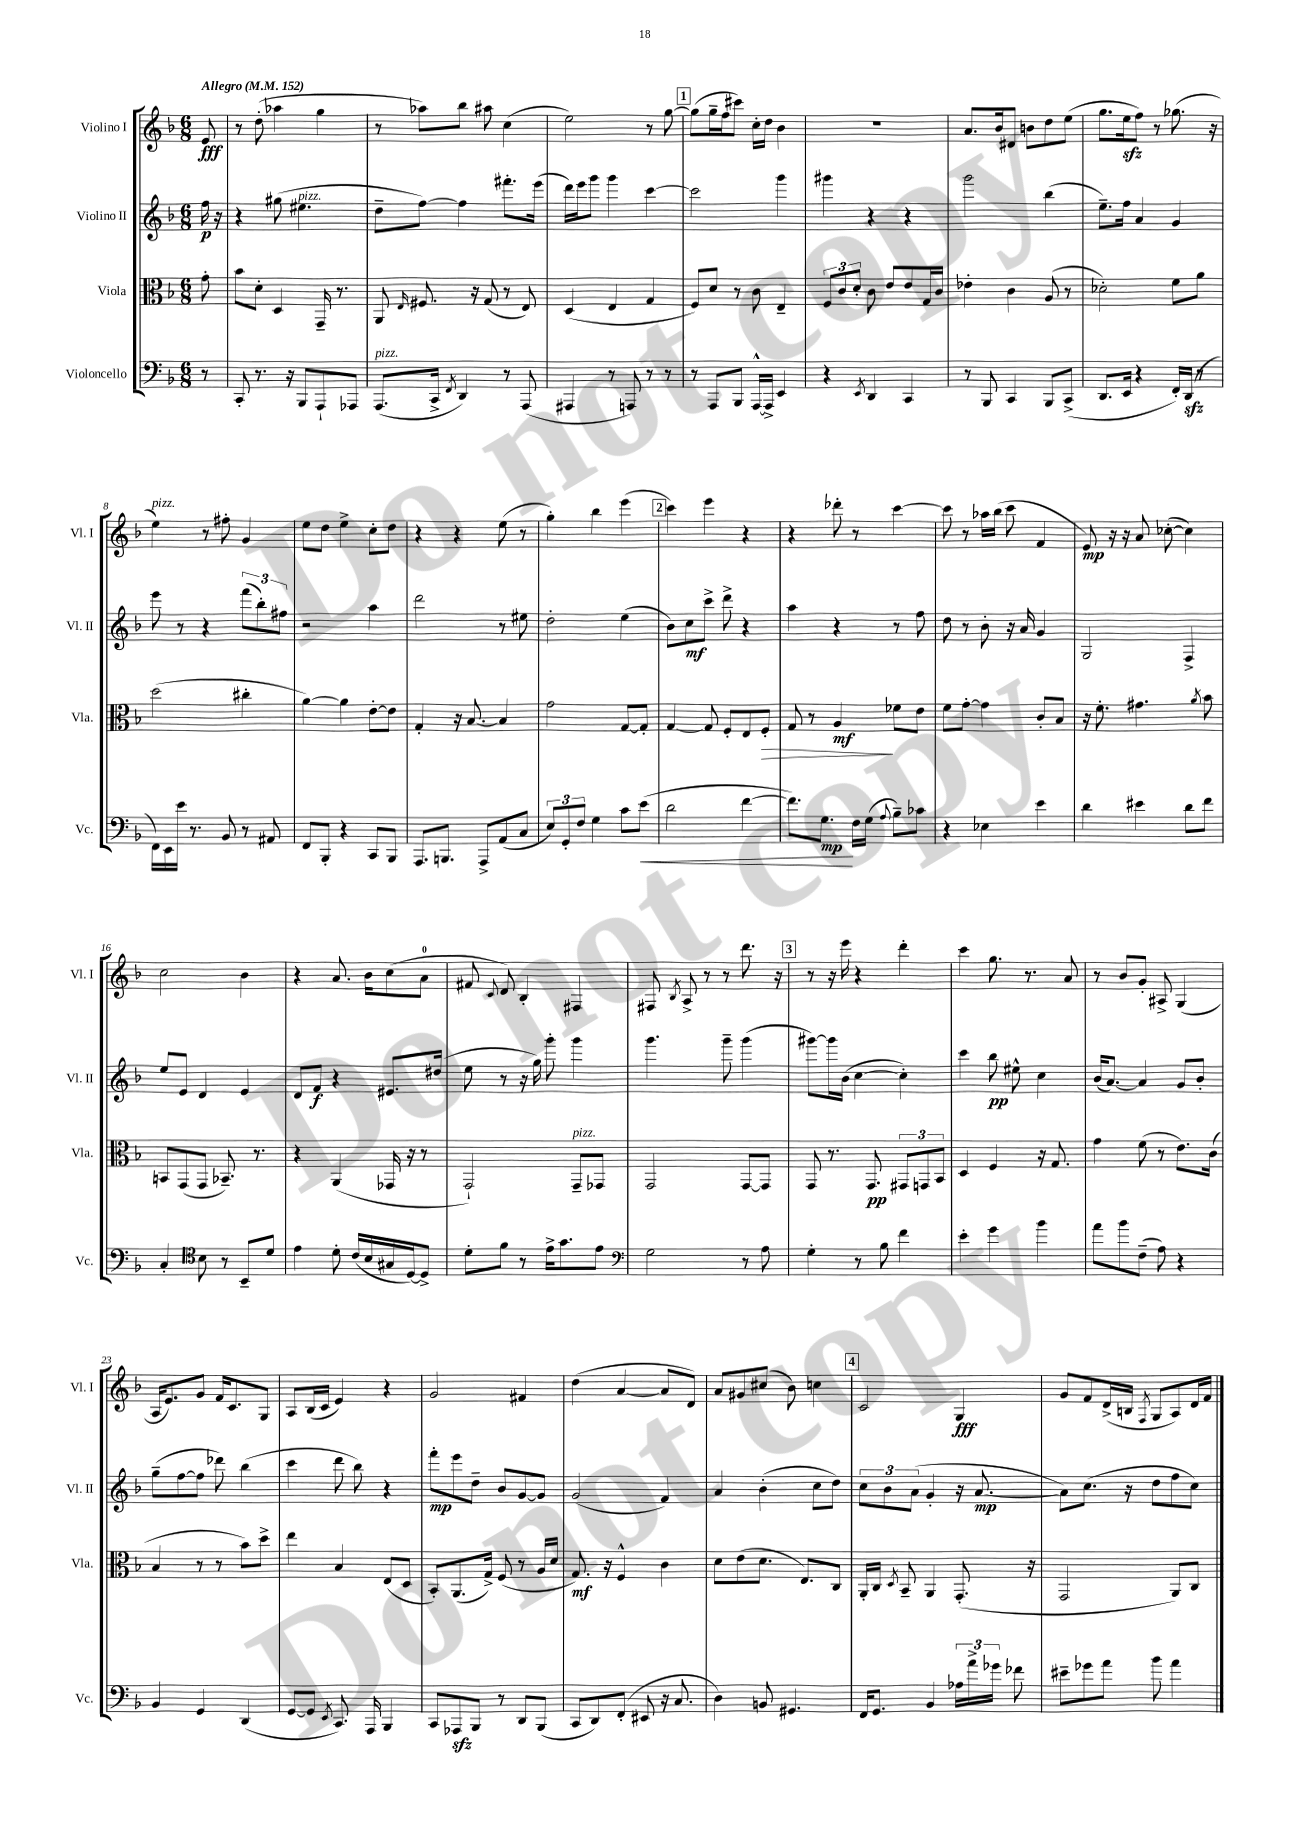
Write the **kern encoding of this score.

**kern	**dynam	**kern	**dynam	**kern	**dynam	**kern	**dynam
*part4	*part4	*part3	*part3	*part2	*part2	*part1	*part1
*staff4	*staff4	*staff3	*staff3	*staff2	*staff2	*staff1	*staff1
*I"Violoncello	*	*I"Viola	*	*I"Violino II	*	*I"Violino I	*
*I'Vc.	*	*I'Vla.	*	*I'Vl. II	*	*I'Vl. I	*
*clefF4	*	*clefC3	*	*clefG2	*	*clefG2	*
*k[b-]	*	*k[b-]	*	*k[b-]	*	*k[b-]	*
*M6/8	*	*M6/8	*	*M6/8	*	*M6/8	*
*MM152	*	*MM152	*	*MM152	*	*MM152	*
=	=	=	=	=	=	=	=
!	!	!	!	!	!	!LO:TX:a:B:t=Allegro	!
8r	.	8g'\	.	16ff\	p	8e/	fff
.	.	.	.	16r	.	.	.
=1	=1	=1	=1	=1	=1	=1	=1
8CC'/	.	8b-\L	.	4r	.	8r	.
8.r	.	8d'\J	.	.	.	(8dd'\	.
.	.	4D/	.	(8gg#X\	.	4aa-X\	.
16r	.	.	.	.	.	.	.
!	!	!	!	!LO:TX:a:i:t=pizz.	!	!	!
8BBB-/L	.	.	.	4.ee#X\	.	.	.
8AAA`/	.	16GG~/	.	.	.	4gg\	.
.	.	8.r	.	.	.	.	.
8AAA-X/J	.	.	.	.	.	.	.
=2	=2	=2	=2	=2	=2	=2	=2
!LO:TX:a:i:t=pizz.	!	!	!	!	!	!	!
(8.AAA/L	.	8AA/	.	8dd~\L	.	8r	.
.	.	16qqE/	.	.	.	.	.
.	.	8.F#X/	.	[8ff\J)	.	8aa-X\L)	.
16CC^/Jk	.	.	.	.	.	.	.
8qFF/	.	.	.	.	.	.	.
4DD/)	.	.	.	4ff\]	.	8bb-\J	.
.	.	16r	.	.	.	.	.
.	.	(8G/	.	.	.	8aa#X\	.
8r	.	8r	.	8.fff#X'\L	.	(4cc\	.
(8AAA/	.	8E/)	.	.	.	.	.
.	.	.	.	(16eee\Jk	.	.	.
=3	=3	=3	=3	=3	=3	=3	=3
4AAA#X/	.	(4D/	.	16ddd\LL)	.	2ee\)	.
.	.	.	.	16eee\J	.	.	.
.	.	.	.	8ggg\J	.	.	.
8r	.	4E/	.	4ggg\	.	.	.
8AAAn/)	.	.	.	.	.	.	.
8r	.	4G/	.	[4ccc\	.	8r	.
8r	.	.	.	.	.	[8gg\	.
!!LO:REH:place=s1:t=1
=4	=4	=4	=4	=4	=4	=4	=4
8r	.	8F/L)	.	2ccc\]	.	(8gg\L]	.
8AAA/L	.	8d/J	.	.	.	16gg~\L	.
.	.	.	.	.	.	16ff\J	.
8BBB-/J	.	8r	.	.	.	8ccc#X\J)	.
[16AAA^^/LL	.	8c\	.	.	.	16cc'\LL	.
16AAA^/JJ]	.	.	.	.	.	16dd\JJ	.
4EE/	.	4E~/	.	4ggg\	.	4b-\	.
=5	=5	=5	=5	=5	=5	=5	=5
4r	.	12F/L	.	4ggg#X\	.	2.r	.
.	.	12c/	.	.	.	.	.
.	.	12d'/J	.	.	.	.	.
8qEE/	.	.	.	.	.	.	.
4DD/	.	8c\	.	4r	.	.	.
.	.	8e/L	.	.	.	.	.
4CC/	.	8e/	.	4r	.	.	.
.	.	16G/L	.	.	.	.	.
.	.	16c/JJ	.	.	.	.	.
=6	=6	=6	=6	=6	=6	=6	=6
8r	.	4e-X'\	.	2ggg\	.	8.a/L	.
8BBB-/	.	.	.	.	.	.	.
.	.	.	.	.	.	16b-/k	.
4CC/	.	4c\	.	.	.	8d#X/J	.
.	.	.	.	.	.	8bn\L	.
8BBB-/L	.	(8A/	.	(4bb-\	.	8dd\	.
(8CC^/J	.	8r	.	.	.	(8ee\J	.
=7	=7	=7	=7	=7	=7	=7	=7
8.DD/L	.	2d-X'\)	.	8.ee~\L)	.	8.gg\L	.
16EE/Jk	.	.	.	16ff\Jk	.	16eezz\k	.
4r	.	.	.	4a/	.	8ff\J)	.
.	.	.	.	.	.	8r	.
16FF'/LL)	.	8f\L	.	4g/	.	(8.gg-X\	.
(16DDzz/JJ	.	.	.	.	.	.	.
8r	.	8a\J	.	.	.	.	.
.	.	.	.	.	.	16r	.
!!LO:LB:g=z
=8	=8	=8	=8	=8	=8	=8	=8
!	!	!	!	!	!	!LO:TX:a:i:t=pizz.	!
16FF\LL)	.	(2dd\	.	8eee\	.	4ee\)	.
16EE\	.	.	.	.	.	.	.
16e\JJ	.	.	.	8r	.	.	.
8.r	.	.	.	.	.	.	.
.	.	.	.	4r	.	8r	.
8BB-/	.	.	.	.	.	8ff#X'\	.
8r	.	4cc#X'\	.	(12fff\L	.	4g/	.
.	.	.	.	12bb-'\)	.	.	.
8AA#X/	.	.	.	.	.	.	.
.	.	.	.	12ff#X\J	.	.	.
=9	=9	=9	=9	=9	=9	=9	=9
8FF/L	.	[4a\)	.	2r	.	8ee\L	.
8BBB-'/J	.	.	.	.	.	8dd\J	.
4r	.	4a\]	.	.	.	4ee^\	.
8CC/L	.	[8e'\L	.	4aa\	.	8cc'\L	.
8BBB-/J	.	8e\J]	.	.	.	8dd\J	.
=10	=10	=10	=10	=10	=10	=10	=10
8.AAA/L	.	4G'/	.	2ddd\	.	4r	.
8.BBBn/J	.	.	.	.	.	.	.
.	.	16r	.	.	.	4r	.
.	.	[8.B-/	.	.	.	.	.
8AAA^/L	.	.	.	.	.	.	.
(8AA/	.	4B-/]	.	8r	.	(8ee\	.
8C/J	.	.	.	8ee#X\	.	8r	.
=11	=11	=11	=11	=11	=11	=11	=11
12E/L)	.	2g\	.	2dd'\	.	4gg'\)	.
12GG'/	.	.	.	.	.	.	.
12F/J	.	.	.	.	.	.	.
4G\	.	.	.	.	.	4bb-\	.
8c\L	.	[8G/L	.	(4ee\	.	(4eee\	.
!	!LO:HP:b	!	!	!	!	!	!
(8e\J	<	8G'/J]	.	.	.	.	.
!!LO:REH:place=s1:t=2
=12	=12	=12	=12	=12	=12	=12	=12
2d\	.	[4G/	.	8b-\L)	.	4ccc\)	.
.	.	.	.	8cc\	mf	.	.
.	.	8G/]	.	8ccc^\J	.	4eee\	.
.	.	8F'/L	.	8ddd^\	.	.	.
[4f\	.	8E/	.	4r	.	4r	.
!	!	!	!LO:HP:b	!	!	!	!
.	.	8F'/J	>	.	.	.	.
=13	=13	=13	=13	=13	=13	=13	=13
8.f\L])	.	8G/	.	4aa\	.	4r	.
.	.	8r	.	.	.	.	.
8.G\J	mp	.	.	.	.	.	.
.	.	4A/	mf	4r	.	8ddd-X'\	.
16F\LL	[	.	.	.	.	8r	.
(16G\JJ	.	.	.	.	.	.	.
8qqA/	.	.	.	.	.	.	.
8B-~\L)	.	8f-X\L	]	8r	.	[4ccc\	.
8c-X\J	.	8e\J	.	8ff\	.	.	.
=14	=14	=14	=14	=14	=14	=14	=14
4r	.	8f\L	.	8dd\	.	8ccc\]	.
.	.	[8g'\J	.	8r	.	8r	.
4E-X\	.	4g\]	.	8b-'\	.	16aa-X\LL	.
.	.	.	.	.	.	(16bb-\JJ	.
.	.	.	.	16r	.	8ccc\	.
.	.	.	.	16a/	.	.	.
4e\	.	8c'/L	.	4g/	.	4f/	.
.	.	8B-/J	.	.	.	.	.
=15	=15	=15	=15	=15	=15	=15	=15
4d\	.	16r	.	2G/	.	8e/)	mp
.	.	8.f'\	.	.	.	.	.
.	.	.	.	.	.	16r	.
.	.	.	.	.	.	16r	.
4e#X\	.	4.g#X\	.	.	.	8a/	.
.	.	.	.	.	.	([8cc-X'\	.
8d\L	.	.	.	4F^/	.	4cc-\])	.
.	.	8qa/	.	.	.	.	.
8f\J	.	8b-\	.	.	.	.	.
!!LO:LB:g=z
=16	=16	=16	=16	=16	=16	=16	=16
4C'/	.	8BBn/L	.	8ee/L	.	2cc\	.
.	.	(8GG/	.	8e/J	.	.	.
*clefC4	*	*	*	*	*	*	*
8B-\	.	8GG/J	.	4d/	.	.	.
8r	.	8.BB-X~/)	.	.	.	.	.
8BB-~/L	.	.	.	4e/	.	4b-\	.
.	.	8.r	.	.	.	.	.
8d/J	.	.	.	.	.	.	.
=17	=17	=17	=17	=17	=17	=17	=17
4e\	.	4r	.	8d/L	.	4r	.
.	.	.	.	8f/J	f	.	.
8d'\	.	(4AA/	.	4r	.	8.a/	.
(16c/LL	.	.	.	.	.	.	.
16B-/	.	.	.	.	.	16b-\KL	.
16G#X/	.	16GG-X/	.	8.e#X/L	.	(8cc\	.
[16D/J)	.	16r	.	.	.	.	.
8D^/J]	.	8r	.	.	.	8a\J	.
.	.	.	.	(16dd#X/Jk	.	.	.
=18	=18	=18	=18	=18	=18	=18	=18
8d'\L	.	2GG`/)	.	8ee\	.	8f#X/	.
.	.	.	.	.	.	8qqc/	.
8f\J	.	.	.	8r	.	8d/)	.
8r	.	.	.	16r	.	4B-'/	.
.	.	.	.	16gg\)	.	.	.
16e^\KL	.	.	.	8ggg'\	.	.	.
8.g\	.	.	.	.	.	.	.
!	!	!LO:TX:a:i:t=pizz.	!	!	!	!	!
.	.	8GG~/L	.	4ggg\	.	4F#X/	.
8e\J	.	8GG-X/J	.	.	.	.	.
=19	=19	=19	=19	=19	=19	=19	=19
*clefF4	*	*	*	*	*	*	*
2G\	.	2GG/	.	4.ggg\	.	8F#X/	.
.	.	.	.	.	.	8qB-/	.
.	.	.	.	.	.	8A^/	.
.	.	.	.	.	.	8r	.
.	.	.	.	8ggg~\	.	8r	.
8r	.	[8GG/L	.	(4ggg\	.	8.ddd\	.
8A\	.	8GG/J]	.	.	.	.	.
.	.	.	.	.	.	16r	.
!!LO:REH:place=s1:t=3
=20	=20	=20	=20	=20	=20	=20	=20
4G'\	.	8GG/	.	[8ggg#X\L)	.	8r	.
.	.	8.r	.	16ggg#\L]	.	16r	.
.	.	.	.	(16b-\JJ	.	16eee\	.
8r	.	.	.	[4cc\	.	4r	.
.	.	8.GG/	pp	.	.	.	.
8B-\	.	.	.	.	.	.	.
4f\	.	12GG#X/L	.	4cc'\])	.	4ddd'\	.
.	.	12GGn/	.	.	.	.	.
.	.	12BB-/J	.	.	.	.	.
=21	=21	=21	=21	=21	=21	=21	=21
4e'\	.	4D/	.	4ccc\	.	4ccc\	.
4g\	.	4F/	.	8bb-\	pp	8.gg\	.
.	.	.	.	8ee#X^^\	.	.	.
.	.	.	.	.	.	8.r	.
4b-\	.	16r	.	4cc\	.	.	.
.	.	8.G/	.	.	.	.	.
.	.	.	.	.	.	8a/	.
=22	=22	=22	=22	=22	=22	=22	=22
8a\L	.	4g\	.	(16b-/KL	.	8r	.
.	.	.	.	[8.a/J)	.	.	.
8b-\	.	.	.	.	.	8b-/L	.
(8F~\J	.	(8f\	.	4a/]	.	8g'/J	.
8A\)	.	8r	.	.	.	8A#X^/	.
4r	.	8.e\L)	.	8g/L	.	(4G/	.
.	.	.	.	8b-'/J	.	.	.
.	.	(16c\Jk	.	.	.	.	.
!!LO:LB:g=z
=23	=23	=23	=23	=23	=23	=23	=23
4BB-/	.	4B-/	.	(8gg~\L	.	16A/KL	.
.	.	.	.	.	.	8.e/)	.
.	.	.	.	[8ff\	.	.	.
4GG/	.	8r	.	8ff\J]	.	8g/J	.
.	.	8r	.	8ddd-X\)	.	16f/KL	.
.	.	.	.	.	.	8.c/	.
(4DD/	.	8b-\L)	.	(4bb-\	.	.	.
.	.	8dd^\J	.	.	.	8G/J	.
=24	=24	=24	=24	=24	=24	=24	=24
[8GG/L	.	4ee\	.	4ccc\	.	8A/L	.
8GG/J]	.	.	.	.	.	(16B-/L	.
.	.	.	.	.	.	16c/JJ	.
8qEE/	.	.	.	.	.	.	.
8.CC/)	.	4B-/	.	8ddd\	.	4e/)	.
.	.	.	.	8bb-\)	.	.	.
16AAA/	.	.	.	.	.	.	.
4BBB-/	.	(8E/L	.	4r	.	4r	.
.	.	8D/J	.	.	.	.	.
=25	=25	=25	=25	=25	=25	=25	=25
8CC/L	.	8BB-'/L)	.	8fff'\L	mp	2g/	.
8AAA-Xzz/	.	(8.AA/	.	8eee\	.	.	.
8BBB-/J	.	.	.	8dd~\J	.	.	.
.	.	16G^/Jk)	.	.	.	.	.
8r	.	(8F/	.	8b-/L	.	.	.
8DD/L	.	8r	.	[8g/	.	4f#X/	.
(8BBB-/J	.	16A/LL	.	8g/J]	.	.	.
.	.	16d/JJ	.	.	.	.	.
=26	=26	=26	=26	=26	=26	=26	=26
8CC/L	.	8.G/)	mf	(2g/	.	(4dd\	.
8DD/)	.	.	.	.	.	.	.
.	.	16r	.	.	.	.	.
(8FF'/J	.	4F^^/	.	.	.	[4a/	.
8EE#X/	.	.	.	.	.	.	.
16r	.	4c\	.	4f/)	.	8a/L]	.
8.C/	.	.	.	.	.	.	.
.	.	.	.	.	.	8d/J)	.
=27	=27	=27	=27	=27	=27	=27	=27
4D\)	.	8d\L	.	4a/	.	8a/L	.
.	.	(8e\	.	.	.	8g#X/	.
8BBn/	.	8.d\J	.	(4b-'\	.	(8cc#X/J	.
4.GG#X/	.	.	.	.	.	8b-\)	.
.	.	8.E/L)	.	.	.	.	.
.	.	.	.	8cc\L	.	4ccn\	.
.	.	8C/J	.	8dd\J)	.	.	.
!!LO:REH:place=s1:t=4
=28	=28	=28	=28	=28	=28	=28	=28
16FF/KL	.	16AA'/LL	.	12cc\L	.	2c/	.
8.GG/J	.	16C/JJ	.	.	.	.	.
.	.	.	.	12b-\	.	.	.
.	.	8qD/	.	.	.	.	.
.	.	8BB-~/	.	.	.	.	.
.	.	.	.	(12a\J	.	.	.
4BB-/	.	4AA/	.	4g'/	.	.	.
24A-X\LL	.	(8.GG'/	.	16r	.	4G/	fff
24a^\	.	.	.	.	.	.	.
.	.	.	.	[8.a/	mp	.	.
24g-X\JJ	.	.	.	.	.	.	.
8f-X\	.	.	.	.	.	.	.
.	.	16r	.	.	.	.	.
=29	=29	=29	=29	=29	=29	=29	=29
8e#X~\L	.	2GG/	.	8a\L])	.	8g/L	.
8g-X\	.	.	.	(8.cc\J	.	8f/	.
8a\J	.	.	.	.	.	(16d^/L	.
.	.	.	.	16r	.	16Bn/JJ	.
.	.	.	.	.	.	8qF/	.
8b-\	.	.	.	8dd\L	.	8G/L	.
4a\	.	8AA/L)	.	8ff\	.	8A/)	.
.	.	8C/J	.	8cc\J)	.	16d/L	.
.	.	.	.	.	.	16f/JJ	.
==	==	==	==	==	==	==	==
*-	*-	*-	*-	*-	*-	*-	*-
